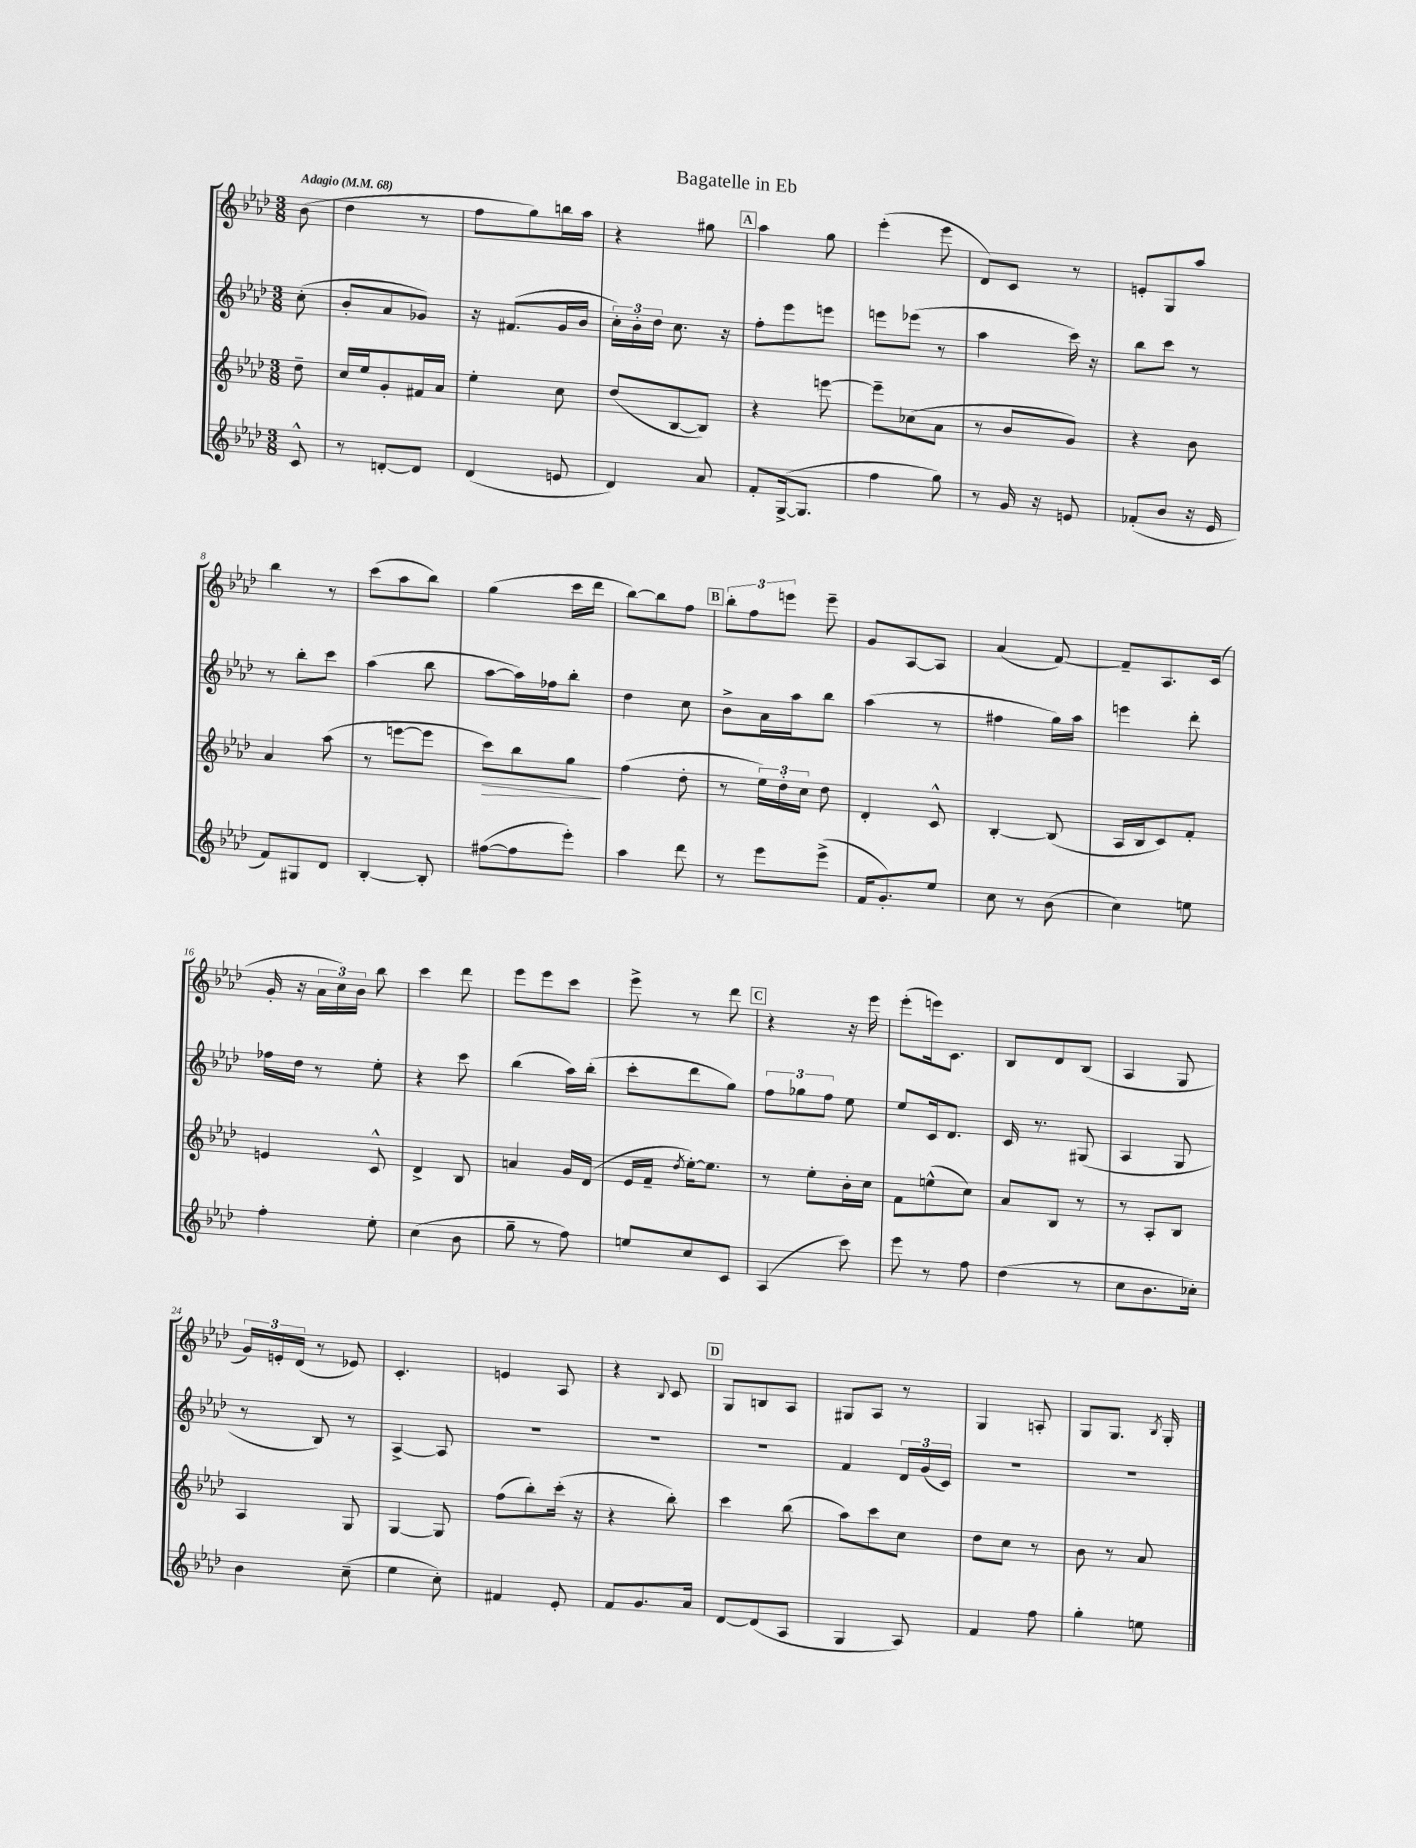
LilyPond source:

\header { title = "Bagatelle in Eb" }
<<
\new StaffGroup <<
\new Staff = "s0" {
    \clef treble \key aes \major \numericTimeSignature \time 3/8 \partial 8 \tempo "Adagio" 4 = 68
    \autoBeamOff bes'8( |
    des''4 r8 |
    f''8[ g''8) b''16 aes''16] |
    r4 gis''8 |
    \mark \markup { \box "A" } aes''4 g''8 |
    ees'''4-.( ees'''8 |
    des'8[) c'8] r8 |
    e'8[-. g8 aes''8] |
    bes''4 r8 |
    c'''8[( aes''8 bes''8]) |
    g''4( c'''16[ des'''16] |
    bes''8[~) bes''8 f''8] |
    \mark \markup { \box "B" } \tuplet 3/2 { bes''8[-. f''8 e'''8] } e'''8-- |
    g'8[ aes8~ aes8] |
    aes'4( f'8~) |
    f'8[-- aes8. c'16]( |
    g'16-. r16 \tuplet 3/2 { aes'16[ c''16) bes'16] } bes''8 |
    c'''4 des'''8 |
    ees'''8[ ees'''8 c'''8] |
    ees'''8-> r8 des'''8 |
    \mark \markup { \box "C" } r4 r16 ees'''16 |
    ees'''8[-.( e'''16) c'8.] |
    bes8[ des'8 bes8]( |
    aes4 g8 |
    \tuplet 3/2 { g'16[) e'16-. des'16]( } r8 ees'8) |
    c'4.-. |
    e'4 aes8 |
    r4 \appoggiatura { bes8 } c'8 |
    \mark \markup { \box "D" } g8[ b8 aes8] |
    gis8[ aes8] r8 |
    g4 a8-. |
    g8[ g8.] \acciaccatura { bes8 } g16-. \bar "|." |
}
\new Staff = "s1" {
    \clef treble \key aes \major \numericTimeSignature \time 3/8 \partial 8
    \autoBeamOff c''8-.( |
    bes'8[-. aes'8 ges'8]) |
    r16 fis'8.[( g'16 bes'16] |
    \tuplet 3/2 { c''16[-.) bes'16-. des''16] } c''8. r16 |
    \mark \markup { \box "A" } f''8[-. ees'''8 e'''8] |
    e'''8[ ees'''8]( r8 |
    aes''4 c'''16) r16 |
    bes''8[ c'''8] r8 |
    r8 bes''8[-. c'''8] |
    aes''4( bes''8 |
    aes''8[~ aes''16) fes''16 bes''8]-. |
    des''4 c''8 |
    \mark \markup { \box "B" } bes'8[-> aes'16 aes''16 bes''8] |
    aes''4( r8 |
    fis''4 g''16[) aes''16] |
    e'''4 des'''8-. |
    fes''16[ des''16] r8 ees''8-. |
    r4 c'''8 |
    bes''4( aes''16[) bes''16]-.( |
    c'''8[-. des'''8 g''8]) |
    \mark \markup { \box "C" } \tuplet 3/2 { f''8[ ges''8 f''8] } ees''8 |
    ees''8[ c'16 des'8.] |
    c'16 r8. gis8( |
    aes4 g8 |
    r8 bes8) r8 |
    aes4~-> aes8 |
    R4. |
    R4. |
    \mark \markup { \box "D" } R4. |
    f'4 \tuplet 3/2 { des'16[ g'16( c'16]) } |
    R4. |
    R4. \bar "|." |
}
\new Staff = "s2" {
    \clef treble \key aes \major \numericTimeSignature \time 3/8 \partial 8
    \autoBeamOff des''8-- |
    c''16[ ees''16 g'8-. fis'16 aes'16] |
    ees''4-. c''8 |
    des''8[( bes8~ bes8]) |
    \mark \markup { \box "A" } r4 e'''8~ |
    e'''8[-- ces''8( aes'8] |
    r8 bes'8[ g'8]) |
    r4 bes'8 |
    aes'4 aes''8( |
    r8 e'''8[~ e'''8] |
    c'''8[\>) bes''8 g''8]\! |
    f''4( des''8-. |
    \mark \markup { \box "B" } r8 \tuplet 3/2 { ees''16[) des''16-. c''16] } des''8 |
    des'4-. c'8-^ |
    bes4~-. bes8( |
    aes16[ bes16 c'8) f'8]-. |
    e'4 c'8-^ |
    des'4-> bes8 |
    a'4 g'16[ des'16]( |
    ees'16[ f'16]-- \acciaccatura { des''8 } ees''16[~-.) ees''8.] |
    \mark \markup { \box "C" } r8 ees''8[-. bes'16-. c''16] |
    f'8[ e''8-^( c''8]) |
    aes'8[ bes8] r8 |
    r8 aes8[-. bes8] |
    aes4 g8 |
    g4~ g8 |
    f''8[( bes''8-.) c'''16]-.( r16 |
    r4 bes''8-.) |
    \mark \markup { \box "D" } c'''4 bes''8( |
    aes''8[) c'''8 c''8] |
    des''8[ c''8] r8 |
    bes'8 r8 aes'8 \bar "|." |
}
\new Staff = "s3" {
    \clef treble \key aes \major \numericTimeSignature \time 3/8 \partial 8
    \autoBeamOff c'8-^ |
    r8 d'8[~-. d'8] |
    des'4( e'8 |
    des'4) aes'8 |
    \mark \markup { \box "A" } f'8[-. g16~->( g8.] |
    f''4 g''8) |
    r8 g'16 r16 e'8 |
    fes'8[-.( bes'8] r16 ees'16 |
    f'8[) gis8 des'8] |
    bes4~-. bes8-. |
    fis''8[~( fis''8 ees'''8]-.) |
    aes''4 des'''8 |
    \mark \markup { \box "B" } r8 ees'''8[ ees'''8]->( |
    f'16[ g'8.-.) ees''8] |
    c''8 r8 bes'8( |
    c''4) e''8 |
    f''4-. ees''8-. |
    c''4( bes'8 |
    g''8-- r8 f''8) |
    e''8[ c''8 c'8] |
    \mark \markup { \box "C" } aes4( c'''8) |
    ees'''8 r8 f''8 |
    des''4( r8 |
    c''8[ bes'8. ces''16]-.) |
    bes'4 c''8--( |
    ees''4 c''8-.) |
    fis'4 ees'8-. |
    f'8[ g'8. aes'16] |
    \mark \markup { \box "D" } des'8[~ des'8( aes8] |
    g4 aes8) |
    f'4 f''8 |
    g''4-. e''8 \bar "|." |
}
>>
>>
